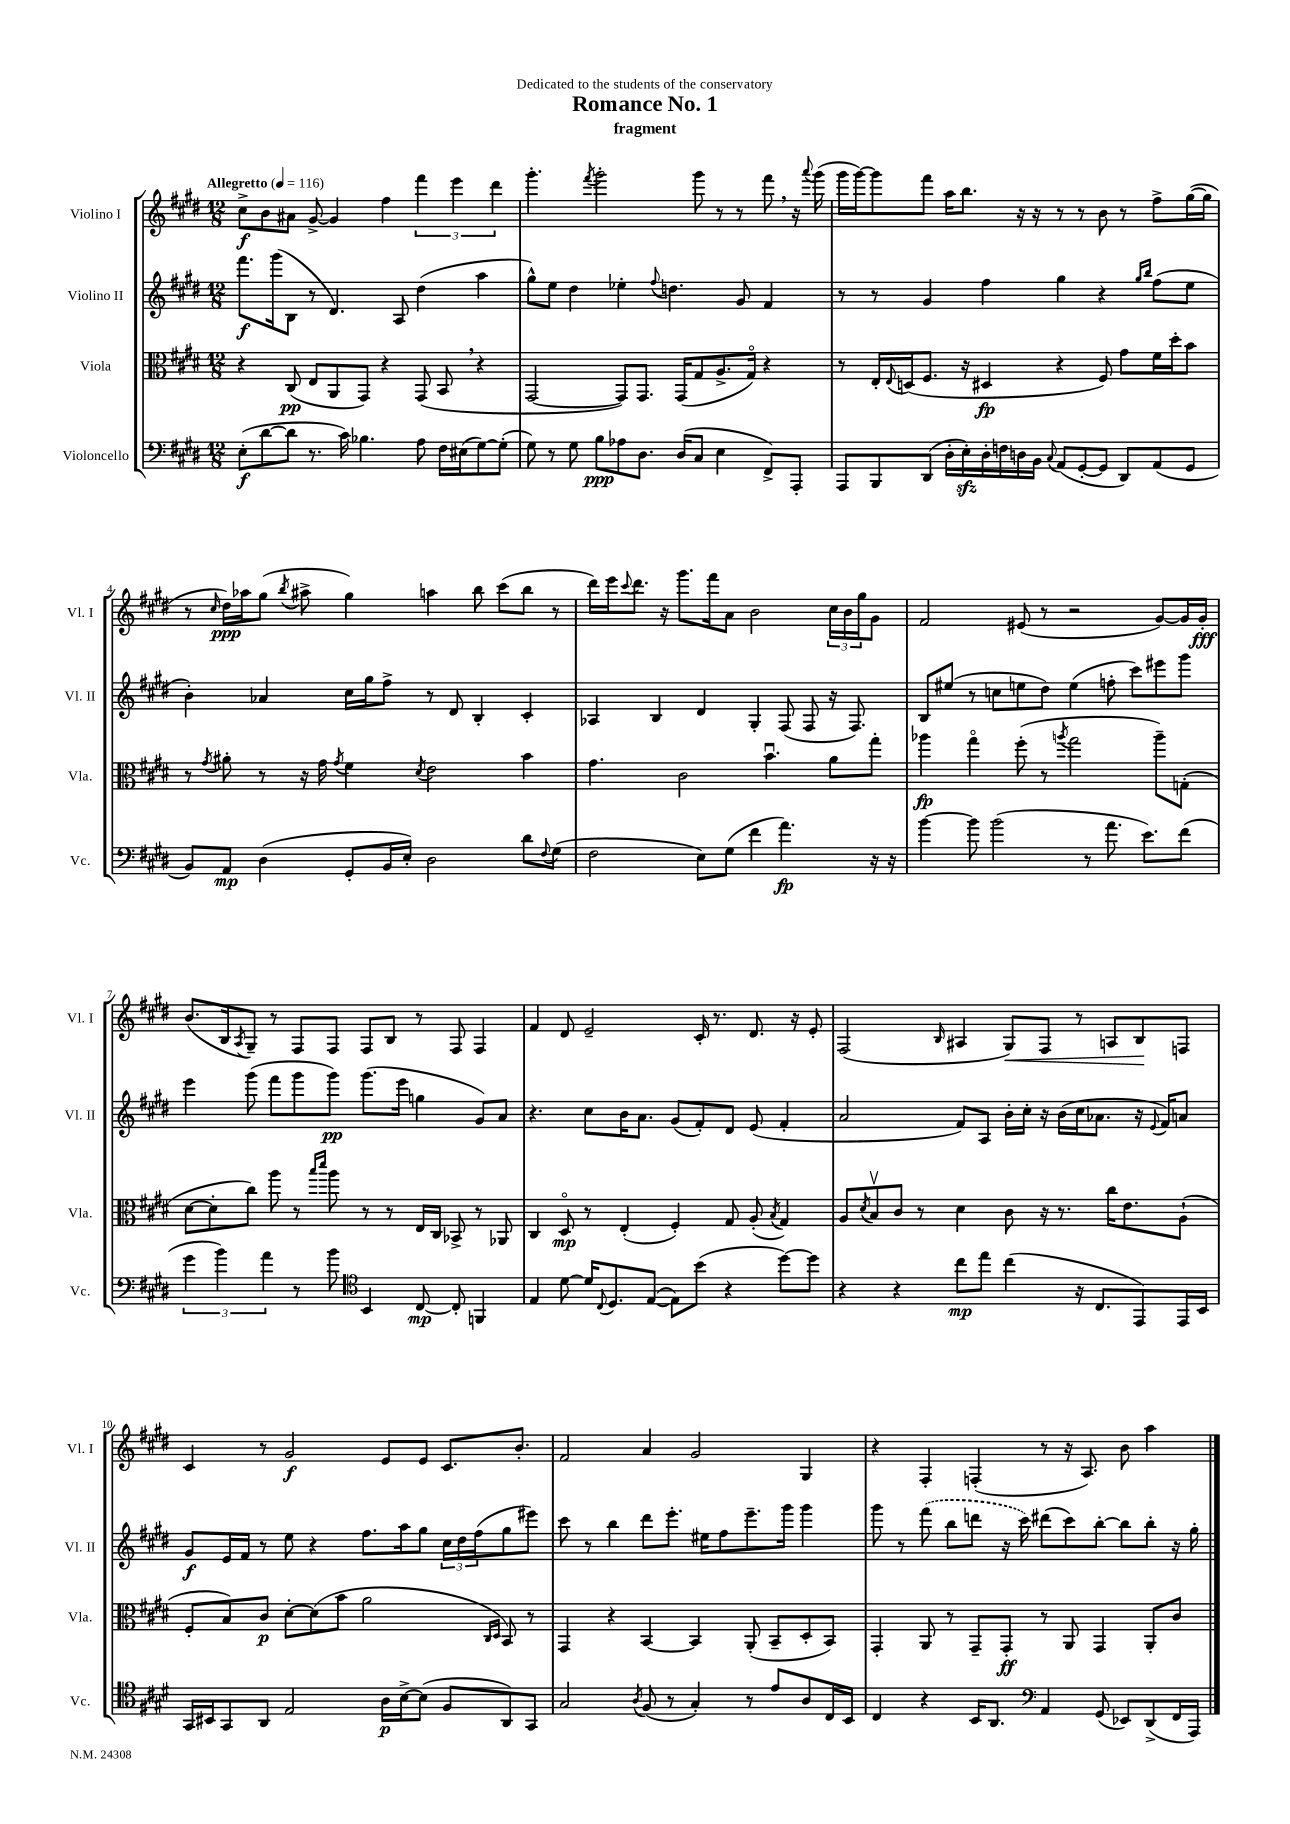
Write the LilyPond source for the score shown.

\header { title = "Romance No. 1" subtitle = "fragment" dedication = "Dedicated to the students of the conservatory" }
<<
\new StaffGroup <<
\new Staff = "s0" \with { instrumentName = "Violino I" shortInstrumentName = "Vl. I" } {
    \clef treble \key e \major \numericTimeSignature \time 12/8 \tempo "Allegretto" 4 = 116
    cis''8->\f b'8 ais'8 gis'8~-> gis'4 fis''4 \tuplet 3/2 { fis'''4 e'''4 dis'''4 } |
    gis'''4.-. \acciaccatura { fis'''8 } gis'''2-. gis'''8 r8 r8 fis'''8 \breathe r16 \appoggiatura { a'''8 } gis'''16( |
    gis'''16 gis'''16~) gis'''8 fis'''8 a''16 b''8. r16 r16 r8 r8 b'8 r8 fis''8-> gis''16~( gis''16 |
    r8 \grace { cis''16 } dis''16\ppp) aes''16 gis''8( \acciaccatura { b''8 } ais''8-> gis''4) a''4 b''8 cis'''8( b''8 r8 |
    dis'''16) e'''16 \appoggiatura { cis'''8 } dis'''8. r16 gis'''8. fis'''16 a'8 b'2 \tuplet 3/2 { cis''16 b'16 gis''16 } gis'8 |
    fis'2 eis'8( r8 r2 gis'8~) gis'16 gis'16-.\fff |
    b'8.( b16 \acciaccatura { a8 } gis8--) r8 fis8 fis8 fis8 b8 r8 fis8 fis4 |
    fis'4 dis'8 e'2-- cis'16-. r8. dis'8. r16 e'8-. |
    fis2( \grace { b16 } ais4 gis8\<) fis8 r8 a8 b8\! f8 |
    cis'4 r8 gis'2\f e'8 e'8 cis'8. b'8.-. |
    fis'2 a'4 gis'2 gis4 |
    r4 fis4-. f4-.( r8 r16 a8.) b'8 a''4 \bar "|." |
}
\new Staff = "s1" \with { instrumentName = "Violino II" shortInstrumentName = "Vl. II" } {
    \clef treble \key e \major \numericTimeSignature \time 12/8
    fis'''8.\f gis'''16( b8 r8 dis'4.) a8 dis''4( a''4 |
    gis''8-^) e''8 dis''4 ees''4-. \appoggiatura { fis''8 } d''4. gis'8 fis'4 |
    r8 r8 gis'4 fis''4 gis''4 r4 \grace { gis''16 b''16 } fis''8( e''8 |
    b'4-.) aes'4 cis''16 gis''16 fis''8-> r8 dis'8 b4-. cis'4-. |
    aes4 b4 dis'4 gis4-. fis8( fis8 r16 fis8.) |
    b8 eis''8( r8 c''8 e''8 dis''8) e''4( f''8-. cis'''8) eis'''8 gis'''8 |
    e'''4 gis'''8( fis'''8 gis'''8 gis'''8\pp) gis'''8.( e'''16 g''4 gis'8) a'8 |
    r4. cis''8 b'16 a'8. gis'8( fis'8-.) dis'8 e'8( fis'4-. |
    a'2 fis'8) a8 b'16-. cis''16-. r16 b'16( cis''16 aes'8. r16 \appoggiatura { e'8 } fis'16) a'8 |
    gis'8\f e'16 fis'16 r8 e''8 r4 fis''8. a''16 gis''8 \tuplet 3/2 { cis''16 dis''16 fis''16( } gis''8 eis'''8) |
    cis'''8 r8 b''4 dis'''8 e'''8.-. eis''16 fis''8 e'''8.-- gis'''16 gis'''4 |
    gis'''8 r8 \once \slurDashed fis'''8( b''8 d'''8 r16 cis'''16) dis'''8( cis'''8) b''8~-. b''8 b''8-. r16 gis''16-. \bar "|." |
}
\new Staff = "s2" \with { instrumentName = "Viola" shortInstrumentName = "Vla." } {
    \clef alto \key e \major \numericTimeSignature \time 12/8
    r4 cis8\pp( e8 a,8 gis,8) r4 gis,8( b,8 \breathe r4 |
    gis,2~ gis,8) gis,8. gis,16( gis8 a8.-> gis16\flageolet) r4 |
    r8 e16-. \appoggiatura { e8 } d16( fis8. r16 dis4\fp r4 fis8) gis'8 fis'16 dis''16-. b'8 |
    r8 \acciaccatura { gis'8 } ais'8-. r8 r16 gis'16 \acciaccatura { gis'8 } fis'4 \acciaccatura { dis'8 } e'2 b'4 |
    gis'4. cis'2 b'4.\downbow a'8 gis''8-. |
    aes''4\fp gis''4\flageolet fis''8-.( r8 \acciaccatura { a''8 } gis''2 a''8--) g8-.( |
    dis'8~ dis'8-. cis''8) a''8 r8 \grace { b''16 dis'''16 } a''8 r8 r8 e16 cis16 bes,8-> r8 aes,8 |
    cis4 dis8\flageolet\mp r8 e4-.( fis4-.) gis8 a8-.( \acciaccatura { b8 } gis4) |
    a8 \acciaccatura { dis'8 } b8\upbow cis'8 r8 dis'4 cis'8 r16 r8. cis''16 e'8. a8-!( |
    fis8-. b8) cis'8\p dis'8~-. dis'8( b'8 a'2 \grace { cis16 dis16 } b,8) r8 |
    gis,4 r4 b,4~ b,4 a,8-.( b,8-- dis8-. b,8) |
    gis,4-. a,8 r8 gis,8-- gis,8-.\ff r8 a,8 gis,4 a,8-. cis'8 \bar "|." |
}
\new Staff = "s3" \with { instrumentName = "Violoncello" shortInstrumentName = "Vc." } {
    \clef bass \key e \major \numericTimeSignature \time 12/8
    e8-.\f( dis'8~ dis'8 r8. cis'16) bes4. a8 fis16 eis16( gis8~) gis8-.( |
    gis8) r8 gis8 b8\ppp aes8 dis8. dis16( cis8 e4 fis,8->) a,,8-. |
    a,,8 b,,8 dis,8( dis16-. e16-.\sfz) dis16-. f16 d16 b,16 \appoggiatura { cis8 } a,8( gis,8~-. gis,8 dis,8) a,8( gis,8 |
    b,8) a,8\mp dis4( gis,8-. b,16 e16-.) dis2 dis'8 \appoggiatura { fis8 } gis8( |
    fis2 e8) gis8( fis'4 a'4.\fp) r16 r16 |
    b'4~ b'8 b'2( r8 a'8. e'8.) fis'8( |
    \tuplet 3/2 { gis'4 b'4) a'4 } r8 b'8 \clef tenor b,4 cis8~\mp cis8-. f,4 |
    e4 dis'8~ dis'16 \appoggiatura { cis8 } dis8. e8~( e8) b'8( r4 dis''8~) dis''8 |
    r4 r4 cis''8\mp e''8 cis''4( r16 cis8. e,8) e,16 b,16 |
    gis,16 bis,16 gis,8 a,8 e2 a16\p b16~-> b8( fis8 a,8) gis,8 |
    gis2 \acciaccatura { a8 } fis8( r8 gis4-.) r8 e'8 a8 cis16 b,16 |
    cis4 r4 b,16 a,8. \clef bass a,4 gis,8( ees,8) dis,8->( fis,16 a,,16) \bar "|." |
}
>>
>>
